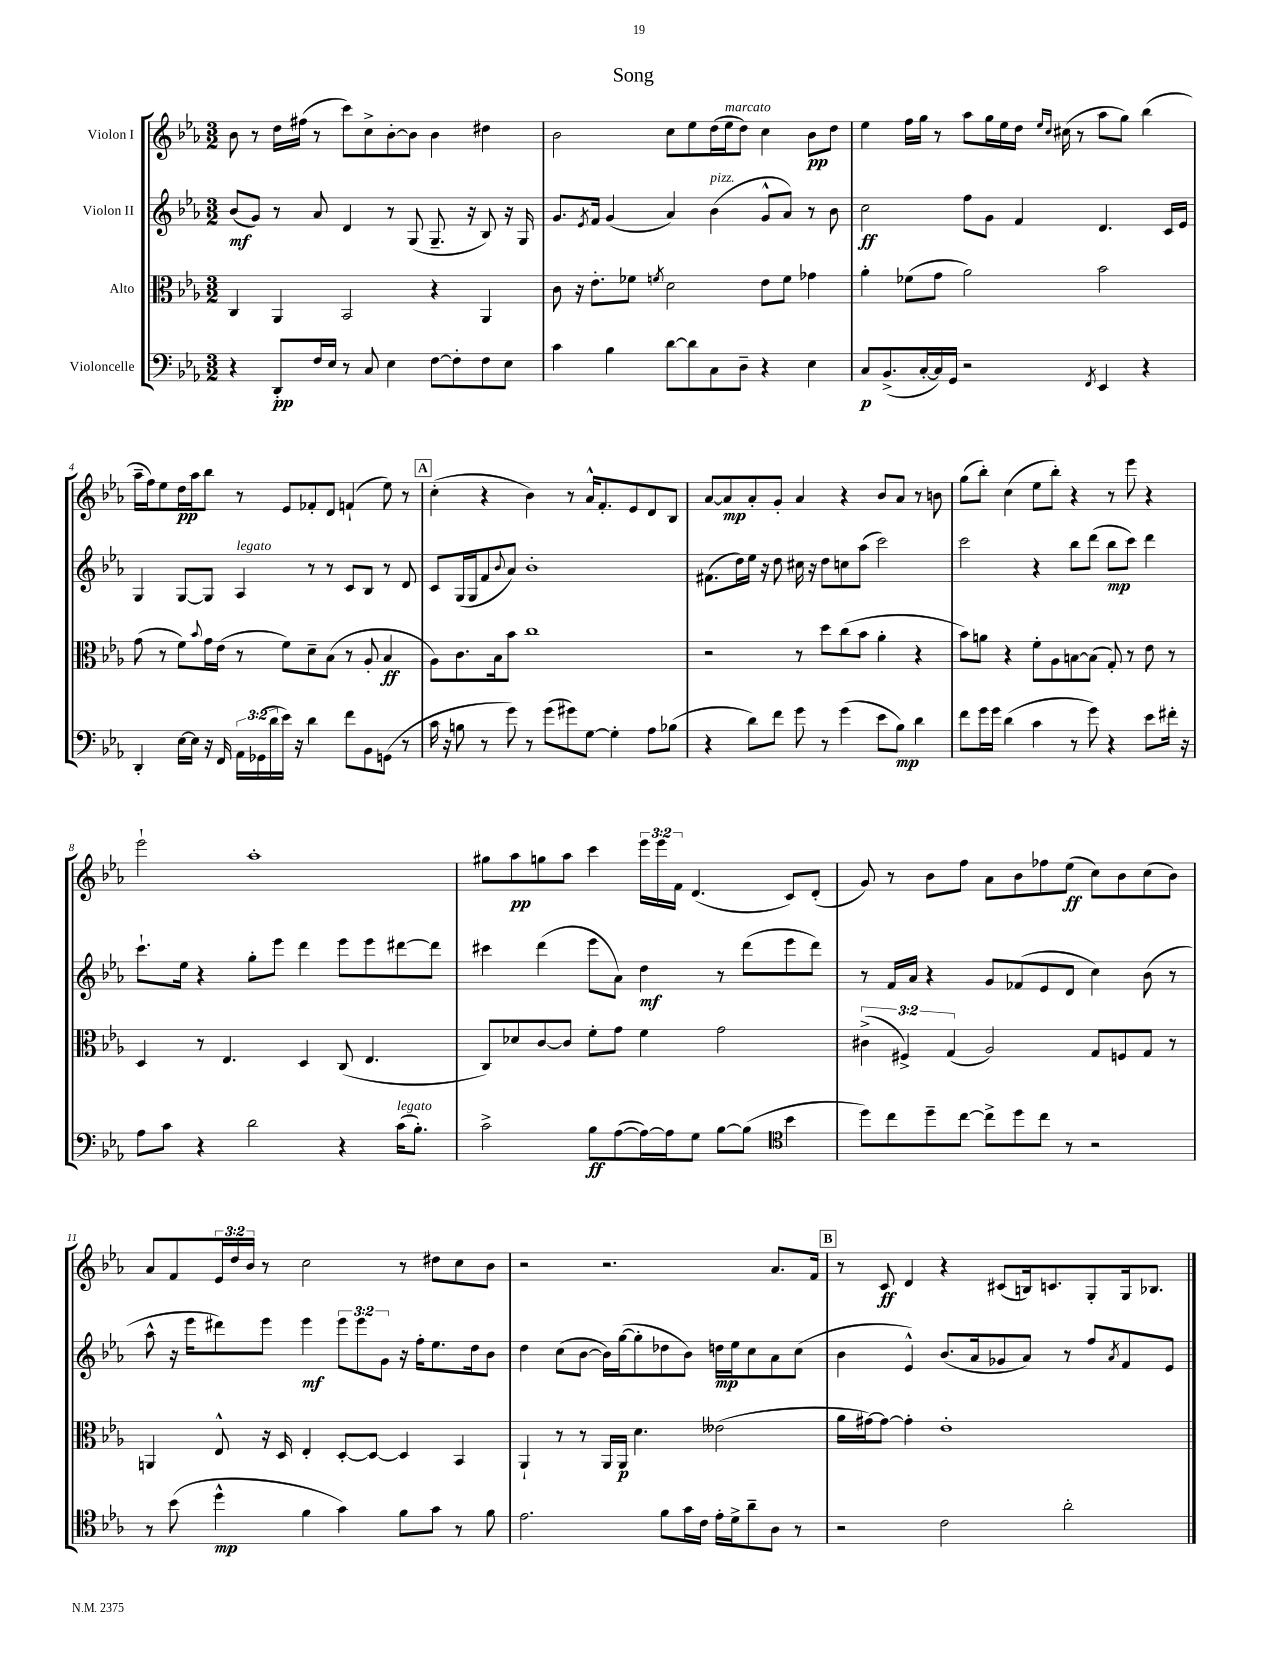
\header { title = "Song" }
<<
\new StaffGroup <<
\new Staff = "s0" \with { instrumentName = "Violon I" } {
    \clef treble \key ees \major \numericTimeSignature \time 3/2 \override Staff.TupletNumber.text = #tuplet-number::calc-fraction-text
    bes'8 r8 d''16 fis''16( r8 c'''8) c''8-> bes'8~-. bes'8 bes'4 dis''4 |
    bes'2 c''8 ees''8 d''16( ees''16^\markup { \italic "marcato" } d''8) c''4 bes'8\pp d''8 |
    ees''4 f''16 g''16 r8 aes''8 g''16 ees''16 d''16 \grace { ees''16 c''16 } cis''16( r8 aes''8 g''8) bes''4( |
    aes''16-- f''16) ees''8 d''16\pp aes''16 bes''8 r8 ees'8 fes'8-. d'8 f'4-!( ees''8) r8 |
    \mark \markup { \box "A" } c''4-.( r4 bes'4) r8 aes'16-^ f'8.-. ees'8 d'8 bes8 |
    aes'8~ aes'8\mp aes'8-. g'8-. aes'4 r4 bes'8 aes'8 r8 b'8 |
    g''8( bes''8-.) c''4( ees''8 bes''8-.) r4 r8 ees'''8 r4 |
    ees'''2-! aes''1-. |
    gis''8 aes''8\pp g''8 aes''8 c'''4 \tuplet 3/2 { ees'''16 ees'''16 f'16 } d'4.( c'8) d'8-.( |
    g'8) r8 bes'8 f''8 aes'8 bes'8 fes''8 ees''8\ff( c''8) bes'8 c''8( bes'8) |
    aes'8 f'8 \tuplet 3/2 { ees'16 d''16 bes'16 } r8 c''2 r8 dis''8 c''8 bes'8 |
    r2 r2. aes'8. f'16 |
    \mark \markup { \box "B" } r8 c'8\ff d'4 r4 cis'8( b16) c'8. g8-. g16 bes8. \bar "|." |
}
\new Staff = "s1" \with { instrumentName = "Violon II" } {
    \clef treble \key ees \major \numericTimeSignature \time 3/2 \override Staff.TupletNumber.text = #tuplet-number::calc-fraction-text
    bes'8\mf( g'8) r8 aes'8 d'4 r8 g8( g8.-- r16 bes8) r16 g16 |
    g'8. \acciaccatura { ees'8 } f'16 g'4( aes'4) bes'4^\markup { \italic "pizz." }( g'8-^ aes'8) r8 bes'8 |
    c''2\ff f''8 g'8 f'4 d'4. c'16 ees'16 |
    g4 g8~ g8 aes4^\markup { \italic "legato" } r8 r8 c'8 bes8 r8 d'8 |
    \mark \markup { \box "A" } c'8 g16( g16 f'8 \appoggiatura { bes'8 } aes'8) bes'1-. |
    fis'8.( d''16) ees''16 r16 d''8 cis''16 r16 d''8 c''8 aes''8( c'''2) |
    c'''2 r4 bes''8 d'''8( bes''8\mp c'''8) d'''4 |
    c'''8.-! ees''16 r4 g''8-. ees'''8 d'''4 ees'''8 ees'''8 dis'''8~ dis'''8 |
    cis'''4 d'''4( ees'''8 aes'8) d''4\mf r8 d'''8( ees'''8 d'''8) |
    r8 f'16 aes'16 r4 g'8 fes'8( ees'8 d'8 c''4) bes'8( r8 |
    aes''8-^ r16 ees'''16 dis'''8) ees'''8 ees'''4\mf \tuplet 3/2 { ees'''8 ees'''8 g'8 } r16 f''16-. ees''8. d''16 bes'8 |
    d''4 c''8( bes'8~ bes'16) g''16~( g''8-. des''8 bes'8) d''16\mp ees''16 c''8 aes'8 c''8( |
    \mark \markup { \box "B" } bes'4 ees'4-^) bes'8.( aes'16 ges'8 aes'8) r8 f''8 \acciaccatura { aes'8 } f'8 ees'8 \bar "|." |
}
\new Staff = "s2" \with { instrumentName = "Alto" } {
    \clef alto \key ees \major \numericTimeSignature \time 3/2 \override Staff.TupletNumber.text = #tuplet-number::calc-fraction-text
    c4 aes,4 bes,2 r4 aes,4 |
    c'8 r16 ees'8.-. fes'8 \acciaccatura { f'8 } d'2 ees'8 f'8 ges'4 |
    aes'4-. fes'8( g'8 aes'2) bes'2 |
    g'8( r8 f'8) \appoggiatura { bes'8 } g'16 ees'16( r8 f'8) d'8-- bes8( r8 aes8-. bes4\ff |
    \mark \markup { \box "A" } aes8) c'8. bes16 bes'8 c''1 |
    r2 r8 d''8 c''8( bes'8 aes'4-. r4 |
    bes'8) a'8 r4 f'8-. aes8 b8~ b8( g8-.) r8 ees'8 r8 |
    d4 r8 ees4. d4 c8( ees4. |
    c8) des'8 c'8~ c'8 f'8-. g'8 f'4 g'2 |
    \tuplet 3/2 { cis'4->( fis4->) g4( } aes2) g8 f8 g8 r8 |
    a,4 ees8-^ r16 d16 ees4-. d8~-. d8~ d4 bes,4 |
    aes,4-! r8 r8 aes,16 aes,16\p d'4. eeses'2( |
    \mark \markup { \box "B" } aes'16 gis'16~) gis'8~ gis'4-. ees'1-. \bar "|." |
}
\new Staff = "s3" \with { instrumentName = "Violoncelle" } {
    \clef bass \key ees \major \numericTimeSignature \time 3/2 \override Staff.TupletNumber.text = #tuplet-number::calc-fraction-text
    r4 d,8-.\pp f16 ees16 r8 c8 ees4 f8~ f8-. f8 ees8 |
    c'4 bes4 d'8~ d'8 c8 d8-- r4 ees4 |
    c8\p bes,8.->( c16~-. c16) g,16 r2 \acciaccatura { f,8 } ees,4 r4 |
    d,4-. ees16~ ees16 r16 f,16 \tuplet 3/2 { aes,16 ges,16( d'16 } ees'16) r16 d'4 f'8 bes,8 g,8( r8 |
    \mark \markup { \box "A" } c'16 r16 b8 r8 g'8) r8 g'8( gis'8) g8~ g4-. aes8 bes8( |
    r4 d'8) f'8 g'8 r8 g'4( ees'8 bes8\mp) d'4 |
    f'8 g'16 g'16 d'4( c'4 r8 g'8) r4 ees'8 fis'16-. r16 |
    aes8 c'8 r4 d'2 r4 c'16^\markup { \italic "legato" }( bes8.-.) |
    c'2-> bes8\ff aes8~( aes16~) aes16 g8 bes8~ bes8( \clef tenor bes'4 |
    d''8) c''8 d''8-- c''8~ c''8-> d''8 c''8 r8 r2 |
    r8 bes'8( d''4-^\mp f'4 g'4) f'8 g'8 r8 f'8 |
    ees'2. f'8 g'16 c'16 ees'16-. d'16-> aes'8-- aes8 r8 |
    \mark \markup { \box "B" } r2 c'2 aes'2-. \bar "|." |
}
>>
>>
